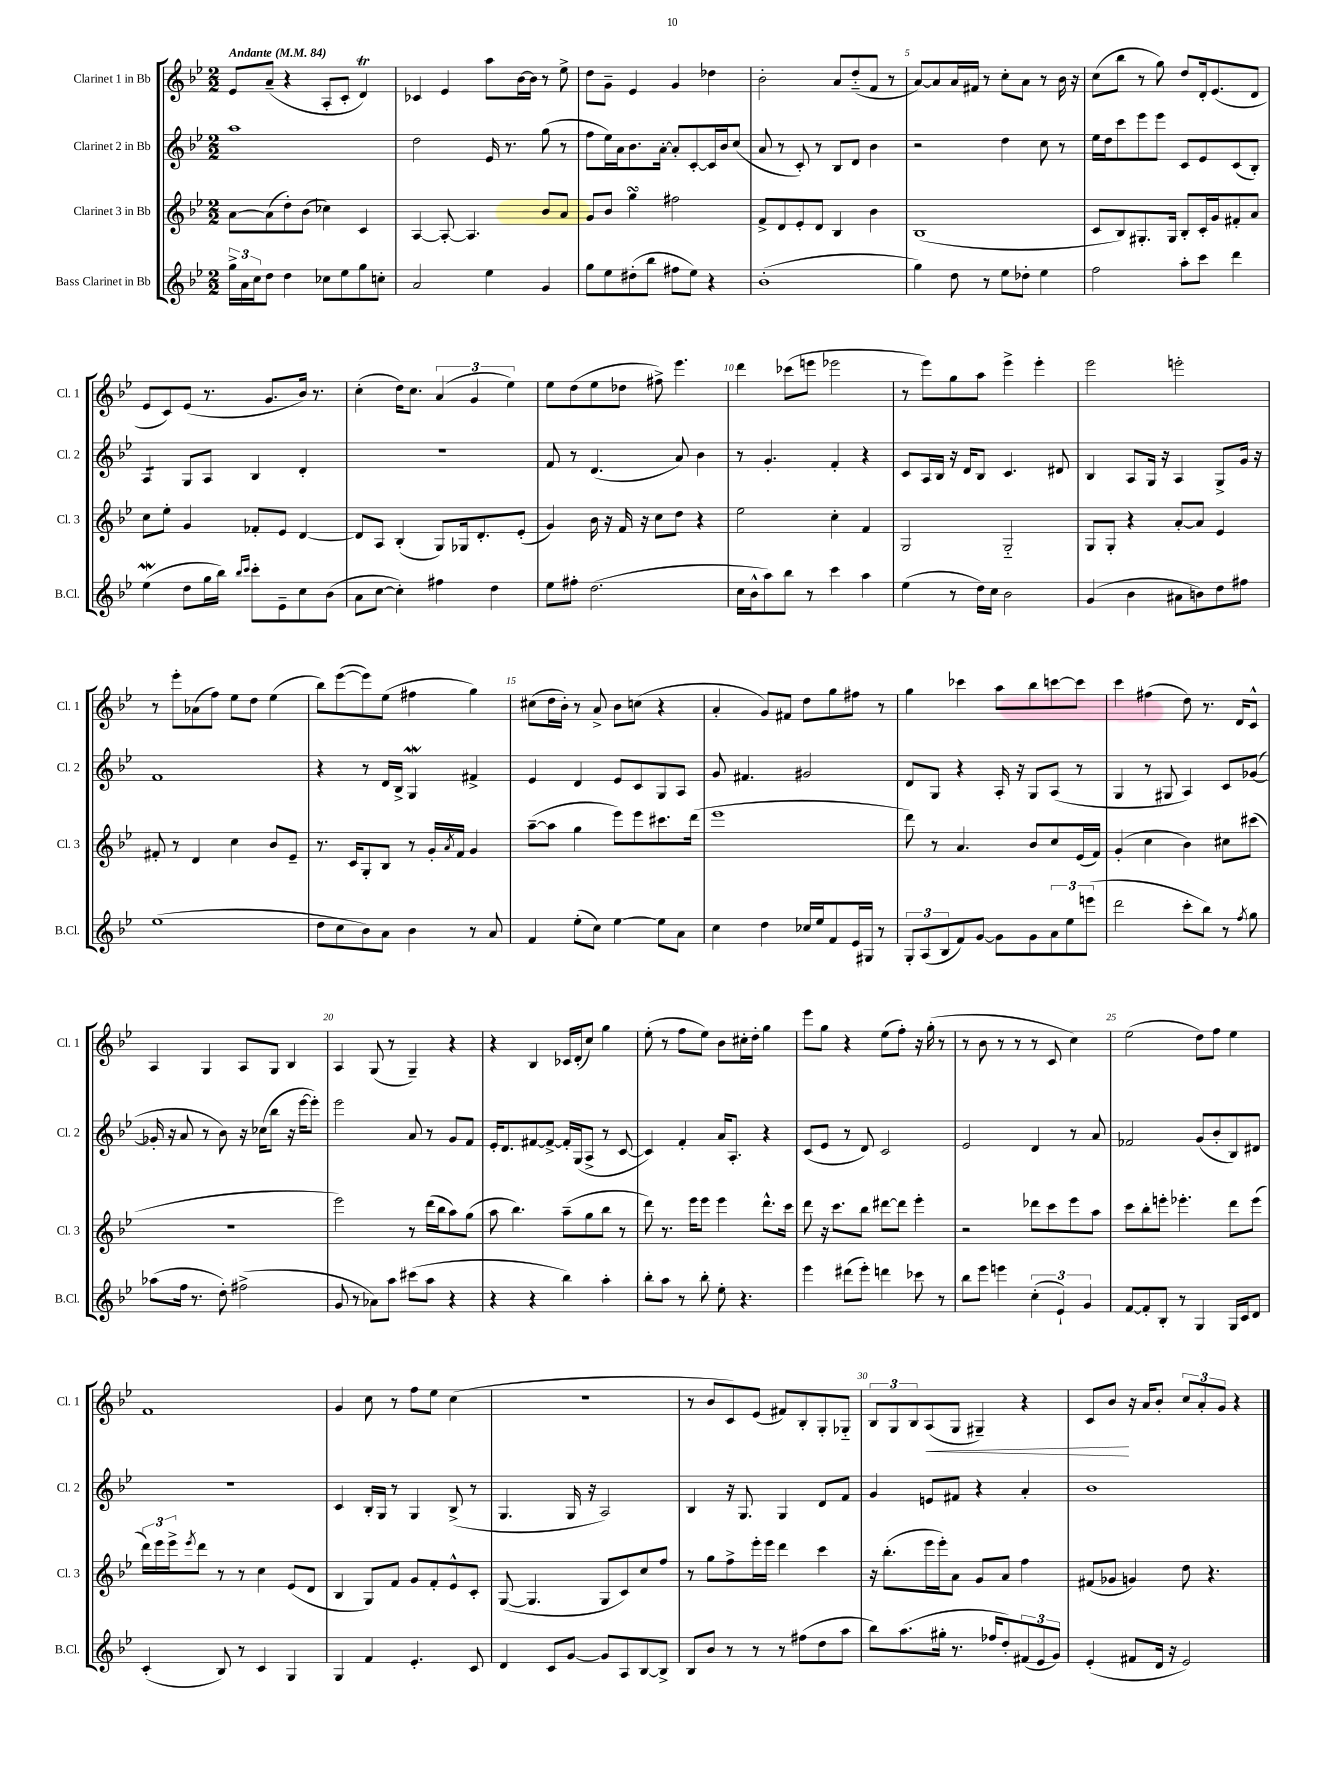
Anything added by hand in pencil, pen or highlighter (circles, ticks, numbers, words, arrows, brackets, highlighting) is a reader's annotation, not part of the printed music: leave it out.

**kern	**kern	**kern	**kern
*staff4	*staff3	*staff2	*staff1
*clefG2	*clefG2	*clefG2	*clefG2
*k[b-e-]	*k[b-e-]	*k[b-e-]	*k[b-e-]
*M2/2	*M2/2	*M2/2	*M2/2
*MM84	*MM84	*MM84	*MM84
24gg^	[8a	1aa	8e-
24a	.	.	.
24cc	.	.	.
8dd	(8a]	.	(8a~
4dd	8dd')	.	4r
.	(8b-	.	.
8cc-	4cc-)	.	8A'
8ee-	.	.	8c'
8gg	4c	.	4d)
8cc'	.	.	.
=	=	=	=
2a	[4A	2dd	4c-
.	8A'_	.	4e-
.	4.A]	.	.
4ee-	.	16e-	8aa
.	.	8.r	.
.	.	.	[16b-
.	.	.	16b-]
4g	8b-	(8gg	8r
.	8a	8r	8ee-^
=	=	=	=
8gg	8g	8ff	8dd
8ee-	8b-	16ee-)	8g~
.	.	16a	.
(8dd#'	4gg	8.b-	4e-
8bb-	.	.	.
.	.	[16a'	.
8ff#	2ff#	8a']	4g
8ee-)	.	[8c'	.
4r	.	16c]	4dd-
.	.	16b-	.
.	.	(8cc	.
=	=	=	=
(1b-'	8f^	8a	2b-'
.	8d	8r	.
.	8e-'	8c')	.
.	8d	8r	.
.	4B-	8B-	8a
.	.	8d	(8dd'~
.	4b-	4b-	8f
.	.	.	8r
=	=	=	=
4gg)	(1B-	2r	[8a)
.	.	.	8a]
8dd	.	.	16a
.	.	.	16f#
8r	.	.	8r
8ee-	.	4dd	8cc'
8dd-'	.	.	8a
4ee-	.	8cc	8r
.	.	8r	16b-
.	.	.	16r
=	=	=	=
2ff	8c	16ee-	(8cc
.	.	16dd	.
.	8B-)	8ccc	8bb-
.	8.G#'	8eee-	8r
.	.	8eee-	8gg)
.	16G#	.	.
8aa'	8B-'	8c	8dd
8ccc	16c'	8e-	16d'
.	16g	.	(8.e-
4ddd	8f#'	(8c	.
.	8a	8B-')	8d
=	=	=	=
(4ee-	8cc	4A	8e-
.	8ee-'	.	8c)
8dd	4g	8G	(8e-
16gg	.	8A	8.r
16bb-)	.	.	.
16qqbb-	.	.	.
16qqccc	.	.	.
8ccc'	8f-'	4B-	.
.	.	.	8.g
8e-~	8e-	.	.
8cc	[4d	4d'	16b-)
.	.	.	8.r
(8b-	.	.	.
=	=	=	=
8a	8d]	1r	(4cc'
[8cc	8A	.	.
4cc'])	(4B-'	.	16dd)
.	.	.	8.cc
4ff#	8G)	.	(6a
.	16G-	.	.
.	.	.	6g
.	8.d'	.	.
4dd	.	.	.
.	.	.	6ee-)
.	(8e-'	.	.
=	=	=	=
8ee-	4g)	8f	8ee-
8ff#'	.	8r	(8dd
(2.dd	16b-	(4.d	8ee-
.	16r	.	.
.	16f	.	8dd-
.	16r	.	.
.	8cc	.	8ff#^)
.	8dd	8a)	4.eee-
.	4r	4b-	.
=	=	=	=
16cc	2ee-	8r	4ddd
16b-^^	.	.	.
8aa)	.	4.g'	.
8bb-	.	.	(8ccc-
8r	.	.	8eee
4ccc	4cc'	4f'	2eee-
4aa	4f	4r	.
=	=	=	=
(4ee-	2G	8c	8r
.	.	16A	8eee-)
.	.	16B-	.
8r	.	16r	8gg
.	.	16d	.
16dd)	.	8B-	8aa
16cc	.	.	.
2b-	2G'~	4.c	4eee-^
.	.	.	4eee-'
.	.	8d#	.
=	=	=	=
(4g	8G	4B-	2eee-
.	8G'	.	.
4b-	4r	8A	.
.	.	16G	.
.	.	16r	.
8a#	[8a'	4A	2eee'
8b)	8a]	.	.
8dd	4e-	8G^	.
8ff#	.	16g	.
.	.	16r	.
=	=	=	=
(1ee-	8f#'	1f	8r
.	8r	.	8eee-'
.	4d	.	(8a-
.	.	.	8ff)
.	4cc	.	8ee-
.	.	.	8dd
.	8b-	.	(4ee-
.	8e-~	.	.
=	=	=	=
8dd	8.r	4r	8bb-)
8cc	.	.	([8eee-
.	16c	.	.
8b-)	8G'	8r	8eee-])
8a	8B-	16d	(8ee-
.	.	16B-^	.
4b-	8r	4G	4ff#
.	16g'	.	.
.	8qa	.	.
.	16f	.	.
8r	4g	4f#^	4gg)
8a	.	.	.
=	=	=	=
4f	([8aa~	4e-	(8cc#
.	8aa]	.	16dd
.	.	.	16b-')
(8ee-'	4gg	4d	8r
8cc)	.	.	8a^
[4ee-	8eee-)	8e-	8b-
.	8eee-	8c	(8cc
8ee-]	8.ccc#	8G	4r
8a	.	8A	.
.	(16ddd	.	.
=	=	=	=
4cc	1eee-	8g	4a'
.	.	4.f#	.
4dd	.	.	8g)
.	.	.	8f#
16cc-	.	2g#	8dd
16ee-	.	.	.
8f	.	.	8gg
16e-	.	.	8ff#
16G#	.	.	.
8r	.	.	8r
=	=	=	=
12G'	8ddd)	8d	4gg
(12A	.	.	.
.	8r	8G	.
12B-	.	.	.
8f)	4.a	4r	4ccc-
[8g	.	.	.
8g]	.	16A'	8aa
.	.	16r	.
8g	8b-	8G	8bb-
12a	8cc	(8A	[8ccc
12ee-	.	.	.
.	(16e-	8r	8ccc]
(12eee	.	.	.
.	16f)	.	.
=	=	=	=
2ddd	(4g'	4G	4ccc
.	4cc	8r	(4ff#
.	.	8G#	.
8ccc'	4b-)	4A)	8dd)
8bb-)	.	.	8.r
8r	8cc#	8c	.
.	.	.	16d
8qff	.	.	.
8gg	(8ccc#	([8g-	8c^^
=	=	=	=
(8aa-	1r	16g-']	4A
.	.	16r	.
16ff	.	8a	.
8.r	.	.	.
.	.	8r	4G
8dd')	.	8b-)	.
(2ff#^	.	16r	8A
.	.	(16cc-	.
.	.	8bb-	8G
.	.	16r	4B-
.	.	[16eee-	.
.	.	8eee-'])	.
=	=	=	=
8g	2eee-)	2eee-	4A
8r	.	.	.
8a-)	.	.	(8G
8aa	.	.	8r
(8ccc#	8r	8a	4G~)
8aa	(16ddd	8r	.
.	16bb-	.	.
4r	8aa)	8g	4r
.	(8gg	8f	.
=	=	=	=
4r	8aa	16e-'	4r
.	.	8.d	.
.	4.bb-)	.	.
4r	.	[8f#	4B-
.	.	8f#^_	.
4bb-)	(8aa~	16f#']	16c-
.	.	(16G	(16d'
.	8gg	8A^	8cc)
4aa'	8bb-	8r	4gg
.	8r	[8c	.
=	=	=	=
8bb-'	8ddd)	4c])	(8ee-'
8aa	8.r	.	8r
8r	.	4f'	8ff
.	16eee-	.	.
8bb-'	8eee-	.	8ee-)
8ee-'	4eee-	16a	8b-
.	.	8.A'	.
4.r	.	.	16cc#'
.	.	.	16dd'
.	8.ddd^^	4r	4gg
.	16ccc	.	.
=	=	=	=
4eee-	8ddd	(8c	8eee-
.	16r	8e-	8gg
.	8.ccc	.	.
(8ddd#	.	8r	4r
8eee-')	8bb-	8d)	.
4ddd	[8ddd#	2c	(8ee-
.	8ddd#]	.	8ff')
8ccc-	4eee-'	.	16r
.	.	.	(16gg'
8r	.	.	8r
=	=	=	=
8bb-	2r	2e-	8r
8eee-	.	.	8b-
4eee	.	.	8r
.	.	.	8r
(6cc'	8ddd-	4d	8r
.	8ccc	.	8c
6e-`)	.	.	.
.	8eee-	8r	4cc)
6g	.	.	.
.	8aa	8a	.
=	=	=	=
[8f	8ccc	2f-	(2ee-
8f']	8bb-'	.	.
8B-'	8eee'	.	.
8r	4.eee-'	.	.
4G	.	(8g	8dd)
.	.	8b-'	8ff
16G	8ddd	8B-)	4ee-
16c	.	.	.
8d	(8eee-	8d#	.
=	=	=	=
(4c'	24ddd)	1r	1f
.	24eee-	.	.
.	24eee-^	.	.
.	8qeee-	.	.
.	8ddd	.	.
8B-)	8r	.	.
8r	8r	.	.
4c	4cc	.	.
4G	(8e-	.	.
.	8d	.	.
=	=	=	=
4G	4B-	4c	4g
4f	8G)	16B-'	8cc
.	.	16G	.
.	8f	8r	8r
4.e-'	8g	4G	8ff
.	8f'	.	8ee-
.	8e-^^	(8B-^	(4cc
8c	8c'	8r	.
=	=	=	=
4d	([8G	4.G	1r
.	4.G]	.	.
8c	.	.	.
[8g	.	16G	.
.	.	16r	.
8g]	8G	2A)	.
8A	8c)	.	.
[8B-	8cc	.	.
8B-^]	8ff	.	.
=	=	=	=
8B-	8r	4B-	8r
8b-	8gg	.	8b-
8r	8ff^	16r	8c)
.	.	8.G	.
8r	16eee-'	.	(8e-
.	16eee-	.	.
8r	4ddd	4G	8f#)
(8ff#	.	.	8B-'
8dd	4ccc	8d	8G'
8aa	.	8f	8G-'~
=	=	=	=
8bb-)	16r	4g	12B-
.	(8.bb-'	.	.
.	.	.	12G
(8.aa	.	.	.
.	.	.	12B-
.	16eee-	8e	(8A
16gg#'	16eee-')	.	.
8.r	8a	8f#	8G
.	8g	4r	4G#~)
16ff-	.	.	.
8dd')	8a	.	.
(12f#	4ff	4a'	4r
12e-	.	.	.
12g)	.	.	.
=	=	=	=
(4e-'	(8f#	1b-	8c
.	8g-	.	8b-
8f#	4g)	.	16r
.	.	.	16a
16d	.	.	8b-'
16r	.	.	.
2e-)	8dd	.	12cc
.	.	.	12a'
.	4.r	.	.
.	.	.	12g
.	.	.	4r
==	==	==	==
*-	*-	*-	*-
